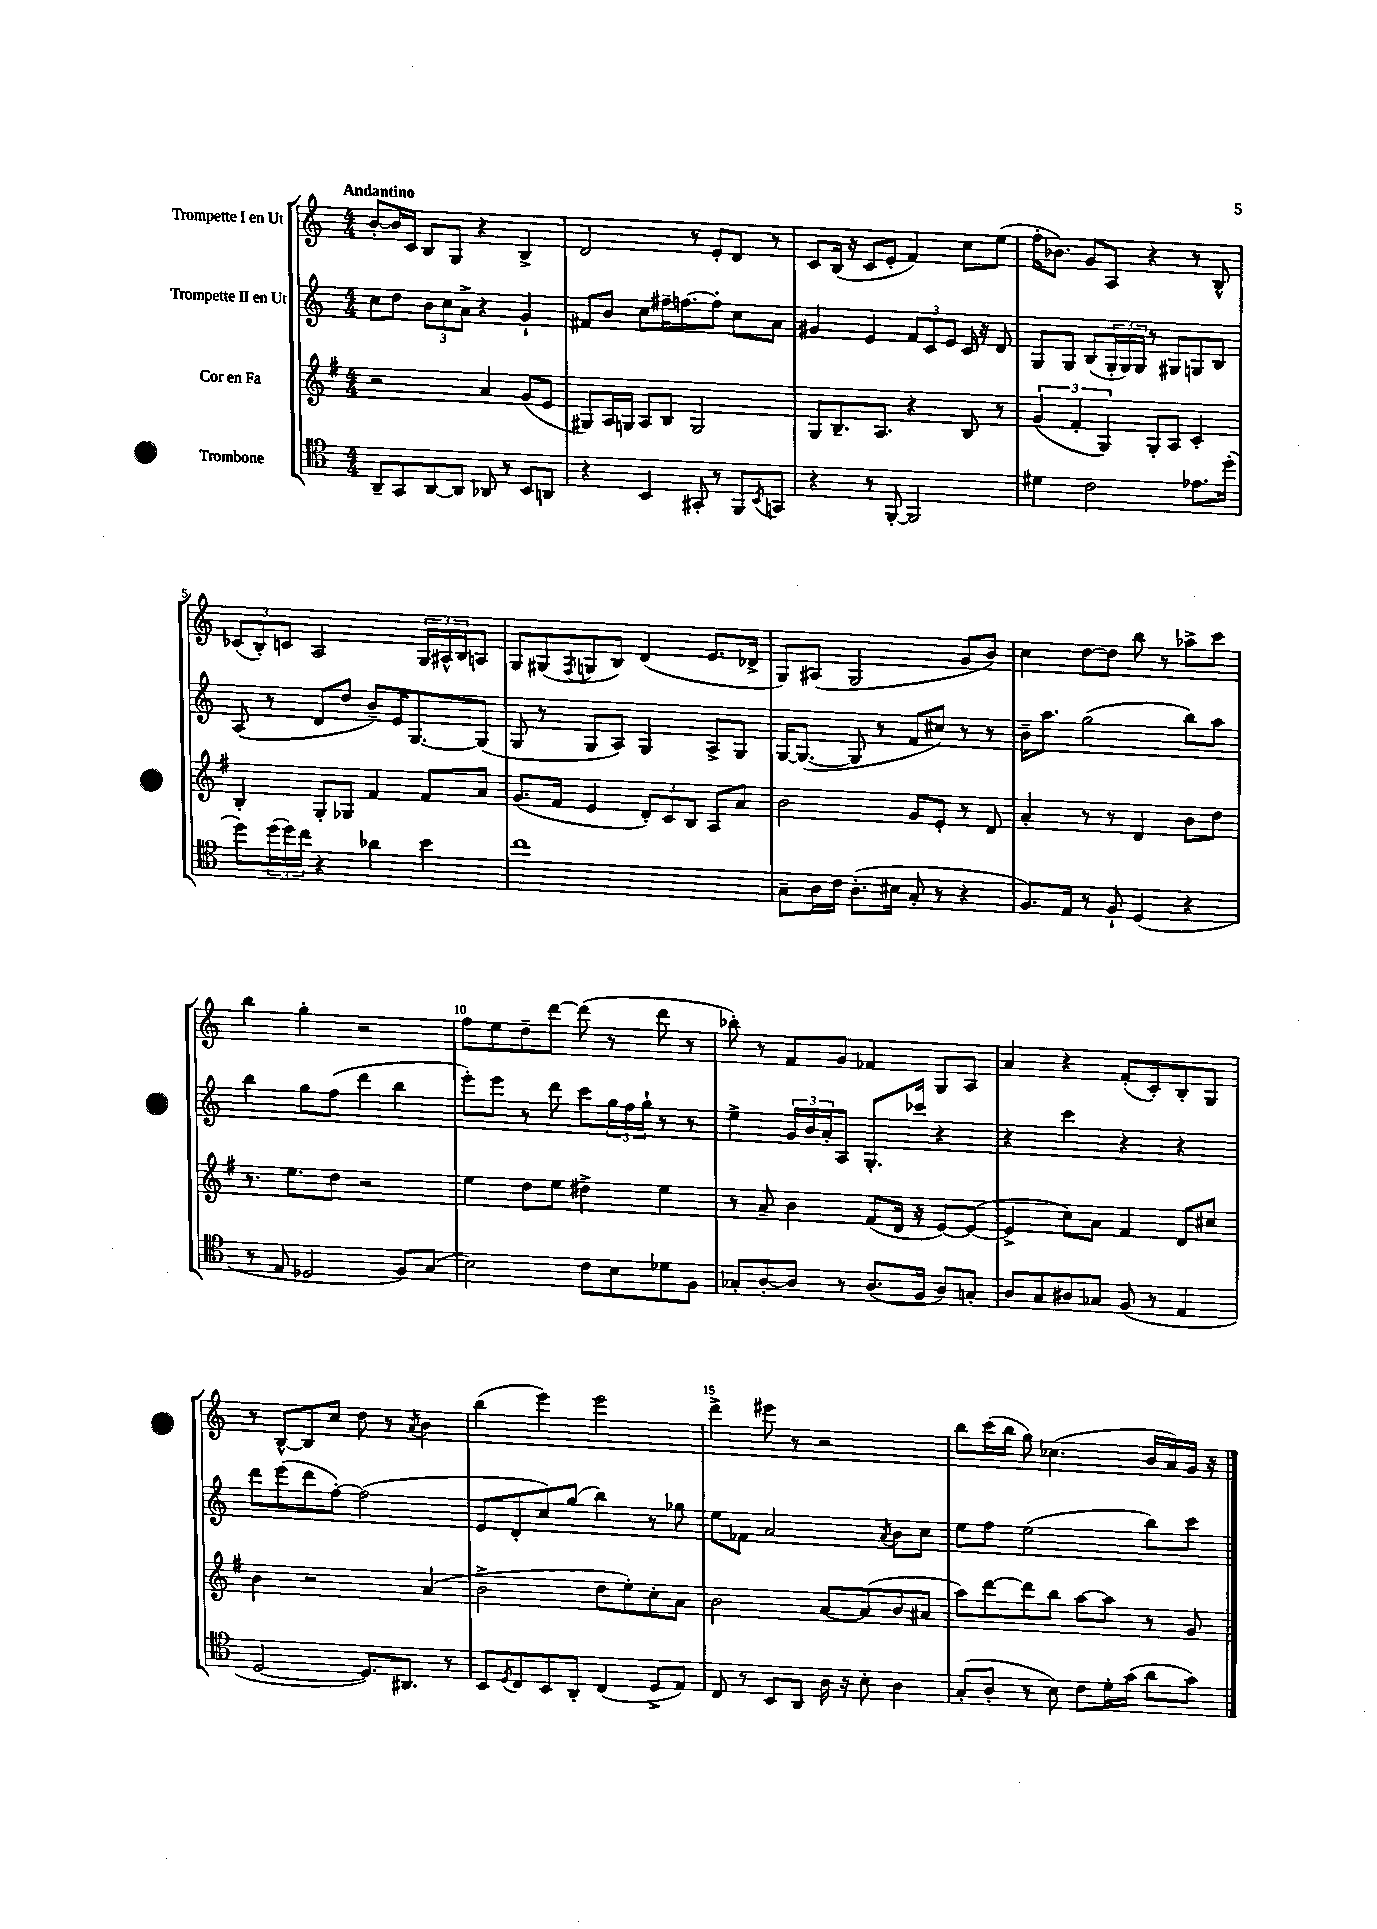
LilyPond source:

<<
\new StaffGroup <<
\new Staff = "s0" \with { instrumentName = "Trompette I en Ut" } {
    \clef treble \key c \major \numericTimeSignature \time 4/4 \tempo "Andantino"
    b'8~-. b'16 c'16 b8 g8 r4 b4-> |
    d'2 r8 e'8-. d'8 r8 |
    c'8 b16( r16 c'8 e'8-. f'4) c''8 e''8( |
    f''16-. bes'8.) g'8 a8 r4 r8 b8-^ |
    \tuplet 3/2 { ces'8( b8-.) c'8 } a2 \tuplet 3/2 { g16 ais16-^ b16 } a8 |
    g8 gis8( \acciaccatura { f8 } g8 b8) d'4( e'8. des'16-> |
    g8) ais8( g2 g'8 b'8) |
    c''4 d''8~ d''8 b''8 r8 aes''8-> c'''8 |
    b''4 g''4-. r2 |
    f''8 e''8 d''8-- d'''8~ d'''8( r8 d'''8 r8 |
    bes''8-.) r8 f'8 g'8 fes'4 g8 a8 |
    a'4 r4 f'8-.( c'8-.) b8-. g8 |
    r8 b8~-^ b8 c''8 d''8 r8 \acciaccatura { a'8 } b'4 |
    b''4( e'''4) e'''2 |
    d'''4-> eis'''8 r8 r2 |
    b''8 c'''16( b''16 g''8) ces''4.( b'16 a'16) g'16 r16 \bar "|." |
}
\new Staff = "s1" \with { instrumentName = "Trompette II en Ut" } {
    \clef treble \key c \major \numericTimeSignature \time 4/4
    c''8 d''8 \tuplet 3/2 { b'8 c''8 a'8-> } r4 g'4-! |
    fis'8 b'8 c''8 fis''16-- f''8.~ f''8-. c''8 a'8 |
    gis'4 e'4 \tuplet 3/2 { f'8 c'8 e'8 } c'16 r16 d'8 |
    g8 g8 b8( \tuplet 3/2 { g16-. g16) g16 } r8 gis8 g8 b8 |
    a8( r8 d'8 d''8 b'8--) e'16 g8.~ g8( |
    g8 r8 g8 a8) g4 a8-> g8 |
    g16~ g8.~( g8 r8 f'8 cis''8) r8 r8 |
    b'16-- a''8. g''2( b''8) a''8 |
    b''4 g''8 f''8( d'''4 b''4 |
    e'''8-.) e'''8 r8 d'''8 c'''8 \tuplet 3/2 { g''16 f''16 g''16-! } r8 r8 |
    e''4-> \tuplet 3/2 { g'16 b'16 a'16-. } a8 g8.-. ces'''16 r4 |
    r4 c'''4 r4 r4 |
    d'''8 e'''8( d'''8 f''8~-.) f''2( |
    e'8 d'8-. c''8) g''8( b''4) r8 ges''8 |
    e''8 fes'8 a'2 \acciaccatura { a'8 } b'8 c''8 |
    e''8 f''8 e''2( b''8) c'''8 \bar "|." |
}
\new Staff = "s2" \with { instrumentName = "Cor en Fa" } {
    \clef treble \key g \major \numericTimeSignature \time 4/4
    r2 a'4 g'8( e'8 |
    gis8) a16 g16 a8 b8 g2 |
    g8 b8.-- a8. r4 b8 r8 |
    \tuplet 3/2 { g'4( fis'4-. g4) } g8-. a8 c'4-. |
    b4-. g8-. ges8 fis'4 fis'8 a'8 |
    g'8.( fis'16 e'4 \tuplet 3/2 { d'8-.) c'8 b8 } a8 a'8 |
    b'2 g'8 e'8-. r8 d'8 |
    a'4-. r8 r8 d'4 b'8 d''8 |
    r8. e''8. d''8 r2 |
    e''4 d''8 e''8 dis''4-> e''4 |
    r8 a'8-- b'4 fis'8( d'16 r16 e'8~) e'8~( |
    e'4-> c''8) a'8 fis'4 d'8 cis''8 |
    b'4 r2 a'4( |
    b'2-> d''8 e''8-.) c''8-. a'8 |
    b'2 a'8~ a'8( b'8 ais'8 |
    a''8) d'''8~ d'''8 b''8 a''8~ a''8 r8 g'8 \bar "|." |
}
\new Staff = "s3" \with { instrumentName = "Trombone" } {
    \clef tenor \key c \major \numericTimeSignature \time 4/4
    a,8-- g,8 a,8~ a,8 aes,8 r8 b,8 a,8 |
    r4 b,4 gis,8-. r8 f,8 \acciaccatura { b,8 } g,8 |
    r4 r8 f,8~-. f,2 |
    dis'4 c'2 ees'8. d''16-.( |
    d''8) \tuplet 3/2 { d''16( d''16) c''16 } r4 aes'4 b'4 |
    c''1 |
    g8-- a16 c'16 a8.-.( bis16 g8-. r8 r4 |
    f8.) e16 r8 f8-! d4( r4 |
    r8 e8 des2 f8) g8( |
    b2) c'8 b8 des'8 f8 |
    ges8-. a8~-. a8 r8 a8.( f16 a8) g8-. |
    a8 g8 ais8 ges8 f8( r8 e4 |
    d2~ d8.) ais,8. r8 |
    b,8 \acciaccatura { d8 } c8 b,8 a,8-. c4( d8-> e8) |
    c8 r8 b,8 a,8 a16 r16 b8-. a4 |
    g8-.( a8-. r8 b8) c'8 d'16-. g'16( a'8 g'8) \bar "|." |
}
>>
>>
\layout { \context { \Score \override BarNumber.break-visibility = ##(#f #t #t) barNumberVisibility = #(every-nth-bar-number-visible 5) } }
